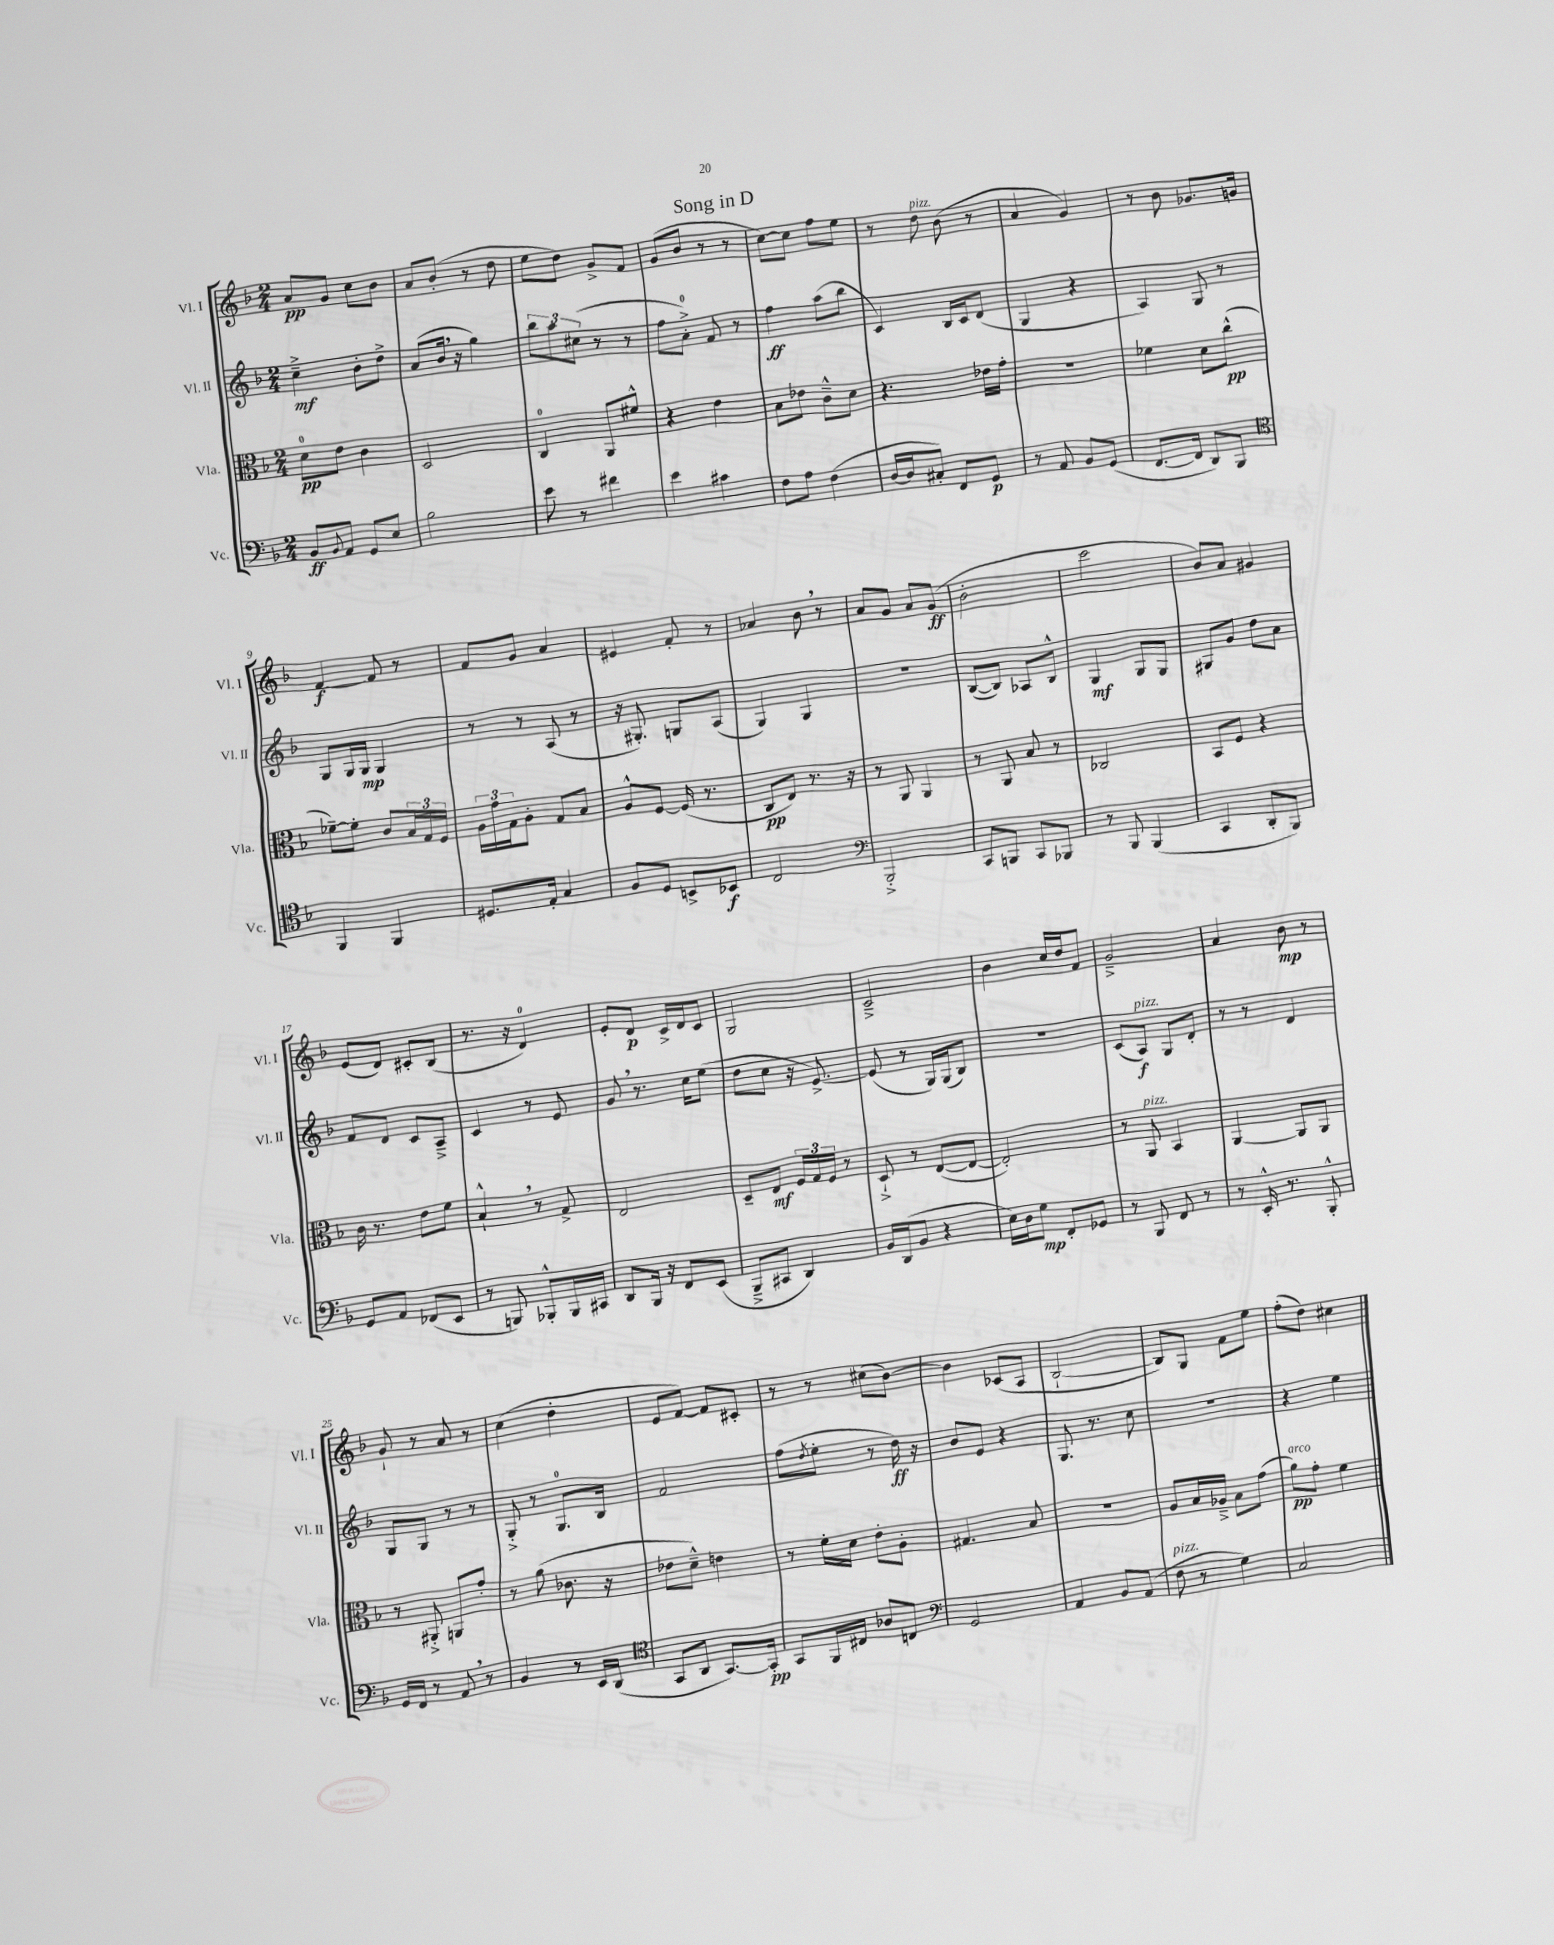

**kern	**dynam	**kern	**dynam	**kern	**dynam	**kern	**dynam
*part4	*part4	*part3	*part3	*part2	*part2	*part1	*part1
*staff4	*staff4	*staff3	*staff3	*staff2	*staff2	*staff1	*staff1
*I"Vc.	*	*I"Vla.	*	*I"Vl. II	*	*I"Vl. I	*
*I'Vc.	*	*I'Vla.	*	*I'Vl. II	*	*I'Vl. I	*
*clefF4	*	*clefC3	*	*clefG2	*	*clefG2	*
*k[b-]	*	*k[b-]	*	*k[b-]	*	*k[b-]	*
*M2/4	*	*M2/4	*	*M2/4	*	*M2/4	*
=1	=1	=1	=1	=1	=1	=1	=1
8BB-/L	ff	8d\L	pp	4cc~^\	mf	8a/L	pp
8qqBB-/	.	.	.	.	.	.	.
8AA/J	.	8e\J	.	.	.	8g/J	.
8GG/L	.	4c\	.	8b-'\L	.	8cc\L	.
8E/J	.	.	.	8dd^\J	.	8b-\J	.
=2	=2	=2	=2	=2	=2	=2	=2
2B-\	.	2D/	.	(8a/L	.	8a/L	.
.	.	.	.	16b-,/Jk	.	(8b-'/J	.
.	.	.	.	16r	.	.	.
.	.	.	.	4gg\)	.	8r	.
.	.	.	.	.	.	8dd\	.
=3	=3	=3	=3	=3	=3	=3	=3
8e\	.	4C/	.	12bb-\L	.	8ee\L	.
.	.	.	.	12aa\	.	.	.
8r	.	.	.	.	.	8dd\J)	.
.	.	.	.	(12cc#X\J	.	.	.
4f#X\	.	8AA/L	.	8r	.	8g^/L	.
.	.	8f#X^^/J	.	8r	.	8f/J	.
=4	=4	=4	=4	=4	=4	=4	=4
4e\	.	4r	.	8ff\L	.	(8g/L	.
.	.	.	.	8a'^\J)	.	8b-/J	.
4c#X\	.	4e\	.	8f/	.	8r	.
.	.	.	.	8r	.	8r	.
=5	=5	=5	=5	=5	=5	=5	=5
8F\L	.	8B-\L	.	4ff\	ff	[8cc\L)	.
8A\J	.	8e-X\J	.	.	.	8cc\J]	.
(4F\	.	8c~^^\L	.	(8aa\L	.	8ff\L	.
.	.	8d\J	.	8bb-\J	.	8ee\J	.
=6	=6	=6	=6	=6	=6	=6	=6
[16D/LL	.	4.r	.	4c/)	.	8r	.
16D/J]	.	.	.	.	.	.	.
!	!	!	!	!	!	!LO:TX:a:i:t=pizz.	!
8C#X'/J)	.	.	.	.	.	8dd\	.
8FF/L	.	.	.	16B-/LL	.	(8b-\	.
.	.	.	.	16c/J	.	.	.
8GG/J	p	16e-X\LL	.	(8d/J	.	8r	.
.	.	16g'\JJ	.	.	.	.	.
=7	=7	=7	=7	=7	=7	=7	=7
8r	.	2r	.	4G/	.	4a/	.
8AA/	.	.	.	.	.	.	.
8BB-/L	.	.	.	4r	.	4g/)	.
(8GG/J	.	.	.	.	.	.	.
=8	=8	=8	=8	=8	=8	=8	=8
[8.FF/L	.	4f-X\	.	4A/)	.	8r	.
.	.	.	.	.	.	8b-\	.
16FF/Jk]	.	.	.	.	.	.	.
8DD/L)	.	8d\L	.	8G/	.	8.g-X/L	.
8BBB-/J	.	(8cc^^\J	pp	8r	.	.	.
.	.	.	.	.	.	16gn/Jk	.
!!LO:LB:g=z
=9	=9	=9	=9	=9	=9	=9	=9
*clefC4	*	*	*	*	*	*	*
4FF/	.	[8f-X~\L)	.	8G/L	.	[4f/	f
.	.	8f-'\J]	.	16G/L	.	.	.
.	.	.	.	16G/JJ	mp	.	.
4FF/	.	8c/L	.	4G/	.	8f/]	.
.	.	24B-/L	.	.	.	8r	.
.	.	24G/	.	.	.	.	.
.	.	24F/JJ	.	.	.	.	.
=10	=10	=10	=10	=10	=10	=10	=10
8.D#X/L	.	24A\LL	.	8r	.	8f/L	.
.	.	24g\	.	.	.	.	.
.	.	24G\J	.	.	.	.	.
.	.	8A'\J	.	8r	.	8g/J	.
16E'/Jk	.	.	.	.	.	.	.
4G/	.	8G/L	.	(8A/	.	4a/	.
.	.	8B-/J	.	8r	.	.	.
=11	=11	=11	=11	=11	=11	=11	=11
8F/L	.	8A^^/L	.	16r	.	4e#X/	.
.	.	.	.	8.G#X'/)	.	.	.
8D/J	.	[8F/J	.	.	.	.	.
8BBn^/L	.	(16F/]	.	8Gn/L	.	8f'/	.
.	.	8.r	.	.	.	.	.
8BB-X/J	f	.	.	(8A/J	.	8r	.
=12	=12	=12	=12	=12	=12	=12	=12
2C/	.	8C/L	pp	4G/)	.	4a-X/	.
.	.	8E/J)	.	.	.	.	.
.	.	8.r	.	4G/	.	8b-,\	.
.	.	.	.	.	.	8r	.
.	.	16r	.	.	.	.	.
=13	=13	=13	=13	=13	=13	=13	=13
*clefF4	*	*	*	*	*	*	*
2BBB-'^/	.	8r	.	2r	.	8a/L	.
.	.	8AA/	.	.	.	8g/J	.
.	.	4AA/	.	.	.	8a/L	.
.	.	.	.	.	.	(8g/J	ff
=14	=14	=14	=14	=14	=14	=14	=14
8CC/L	.	8r	.	([8B-/L	.	2b-'\	.
8BBBn/J	.	8AA/	.	8B-/J])	.	.	.
8CC/L	.	8B-/	.	8A-X/L	.	.	.
8BBB-X/J	.	8r	.	8B-^^/J	.	.	.
=15	=15	=15	=15	=15	=15	=15	=15
8r	.	2C-X/	.	4G/	mf	2ccc\	.
8BBB-/	.	.	.	.	.	.	.
(4BBB-/	.	.	.	8G/L	.	.	.
.	.	.	.	8G/J	.	.	.
=16	=16	=16	=16	=16	=16	=16	=16
4CC/	.	8BB-/L	.	8G#X/L	.	8b-/L)	.
.	.	8F/J	.	8g/J	.	8a/J	.
8DD'/L	.	4r	.	8dd\L	.	4g#X/	.
8BBB-/J)	.	.	.	8a\J	.	.	.
!!LO:LB:g=z
=17	=17	=17	=17	=17	=17	=17	=17
8GG/L	.	16c\	.	8f/L	.	(8e/L	.
.	.	8.r	.	.	.	.	.
8AA/J	.	.	.	8d/J	.	8d/J)	.
(8FF-X/L	.	8e\L	.	8c/L	.	8c#X'/L	.
8EE/J	.	8f\J	.	8A~^/J	.	(8B-/J	.
=18	=18	=18	=18	=18	=18	=18	=18
8r	.	4B-`^^,/	.	4c/	.	8.r	.
8BBBn/)	.	.	.	.	.	.	.
.	.	.	.	.	.	16r	.
8BBB-X'^^/L	.	8r	.	8r	.	4d/)	.
16BBB-/L	.	8G^/	.	8e/	.	.	.
16CC#X/JJ	.	.	.	.	.	.	.
=19	=19	=19	=19	=19	=19	=19	=19
8DD/L	.	2E/	.	8g,/	.	8e'/L	.
16BBB-/Jk	.	.	.	8.r	.	8d/J	p
16r	.	.	.	.	.	.	.
8FF/L	.	.	.	.	.	16c^/LL	.
.	.	.	.	16cc\KL	.	16d/J	.
(8EE/J	.	.	.	(8ee\J	.	8c/J	.
=20	=20	=20	=20	=20	=20	=20	=20
8BBB-~^/L	.	8D~/L	.	8dd\L	.	2G/	.
8CC#X/J	.	8E/J	mf	8cc\J	.	.	.
4DD/)	.	24F/LL	.	16r	.	.	.
.	.	24G/	.	.	.	.	.
.	.	.	.	[8.e^/)	.	.	.
.	.	24F/JJ	.	.	.	.	.
.	.	8r	.	.	.	.	.
=21	=21	=21	=21	=21	=21	=21	=21
16BB-/LL	.	8D`^/	.	(8e/]	.	2c~^/	.
(16DD/J	.	.	.	.	.	.	.
8BB-/J	.	8r	.	8r	.	.	.
4r	.	([8E/L	.	16G/LL)	.	.	.
.	.	.	.	(16G/J	.	.	.
.	.	8E/J_	.	8B-/J)	.	.	.
=22	=22	=22	=22	=22	=22	=22	=22
16E\LL)	.	2E'/])	.	2r	.	4b-\	.
16D\J	.	.	.	.	.	.	.
8G\J	mp	.	.	.	.	.	.
8FF'/L	.	.	.	.	.	16cc/LL	.
.	.	.	.	.	.	16dd/J	.
8GG-X/J	.	.	.	.	.	8f/J	.
=23	=23	=23	=23	=23	=23	=23	=23
8r	.	8r	.	(8c/L	.	2g~^/	.
!	!	!	!	!LO:TX:a:i:t=pizz.	!	!	!
!	!	!LO:TX:a:i:t=pizz.	!	!	!	!	!
8BBB-/	.	8AA/	.	8A/J)	f	.	.
8FF/	.	4BB-/	.	8G/L	.	.	.
8r	.	.	.	8d'/J	.	.	.
=24	=24	=24	=24	=24	=24	=24	=24
8r	.	[4AA/	.	8r	.	4a/	.
16EE'^^/	.	.	.	8r	.	.	.
8.r	.	.	.	.	.	.	.
.	.	8AA/L]	.	4d/	.	8b-\	mp
8BBB-'^^/	.	8AA/J	.	.	.	8r	.
!!LO:LB:g=z
=25	=25	=25	=25	=25	=25	=25	=25
16GG/LL	.	8r	.	8G/L	.	8g`/	.
16FF/JJ	.	.	.	.	.	.	.
8r	.	8AA#X'^/	.	8G/J	.	8r	.
8AA,/	.	8AAn/L	.	8r	.	8a/	.
8r	.	8g'/J	.	8r	.	8r	.
=26	=26	=26	=26	=26	=26	=26	=26
4BB-/	.	8r	.	8G'^/	.	(4cc\	.
.	.	(8a\	.	8r	.	.	.
8r	.	8.c-X\	.	8.G/L	.	4dd'\	.
16EE/LL	.	.	.	.	.	.	.
(16DD/JJ	.	16r	.	16B-/Jk	.	.	.
=27	=27	=27	=27	=27	=27	=27	=27
*clefC4	*	*	*	*	*	*	*
8GG/L	.	8e-X\L	.	2f/	.	8e/L	.
8AA/J	.	8d~^^\J)	.	.	.	[8f/J)	.
[8.GG/L)	.	4en\	.	.	.	8f/L]	.
.	.	.	.	.	.	8c#X'/J	.
16GG'/Jk]	pp	.	.	.	.	.	.
=28	=28	=28	=28	=28	=28	=28	=28
8GG/L	.	8r	.	(8ff\L	.	8r	.
.	.	.	.	8qdd/	.	.	.
16FF/L	.	16f'\LL	.	8ee'\J	.	8r	.
16C#X/JJ	.	16d\JJ	.	.	.	.	.
8A-X/L	.	8e'\L	.	8r	.	(8cc#X\L	.
8Cn/J	.	8A'\J	.	16dd\)	ff	[8b-\J)	.
.	.	.	.	16r	.	.	.
=29	=29	=29	=29	=29	=29	=29	=29
*clefF4	*	*	*	*	*	*	*
2GG/	.	4.G#X/	.	8b-/L	.	4b-\]	.
.	.	.	.	8e/J	.	.	.
.	.	.	.	4r	.	(8c-X/L	.
.	.	8B-/	.	.	.	8A/J	.
=30	=30	=30	=30	=30	=30	=30	=30
4AA/	.	2r	.	8.G/	.	[2B-`/	.
.	.	.	.	8.r	.	.	.
8BB-/L	.	.	.	.	.	.	.
(8AA/J	.	.	.	8cc\	.	.	.
=31	=31	=31	=31	=31	=31	=31	=31
!LO:TX:a:i:t=pizz.	!	!	!	!	!	!	!
8F\	.	8A/L	.	2r	.	8B-/L])	.
8r	.	16B-/L	.	.	.	8G/J	.
.	.	16A-X~^/JJ	.	.	.	.	.
4G\)	.	8B-\L	.	.	.	8f\L	.
.	.	(8g\J	.	.	.	8ee\J	.
=32	=32	=32	=32	=32	=32	=32	=32
!	!	!LO:TX:a:i:t=arco	!	!	!	!	!
2C/	.	8a\L)	pp	4r	.	(8ff'\L	.
.	.	8g'\J	.	.	.	8dd\J)	.
.	.	4f\	.	4ee\	.	4cc#X\	.
==	==	==	==	==	==	==	==
*-	*-	*-	*-	*-	*-	*-	*-
